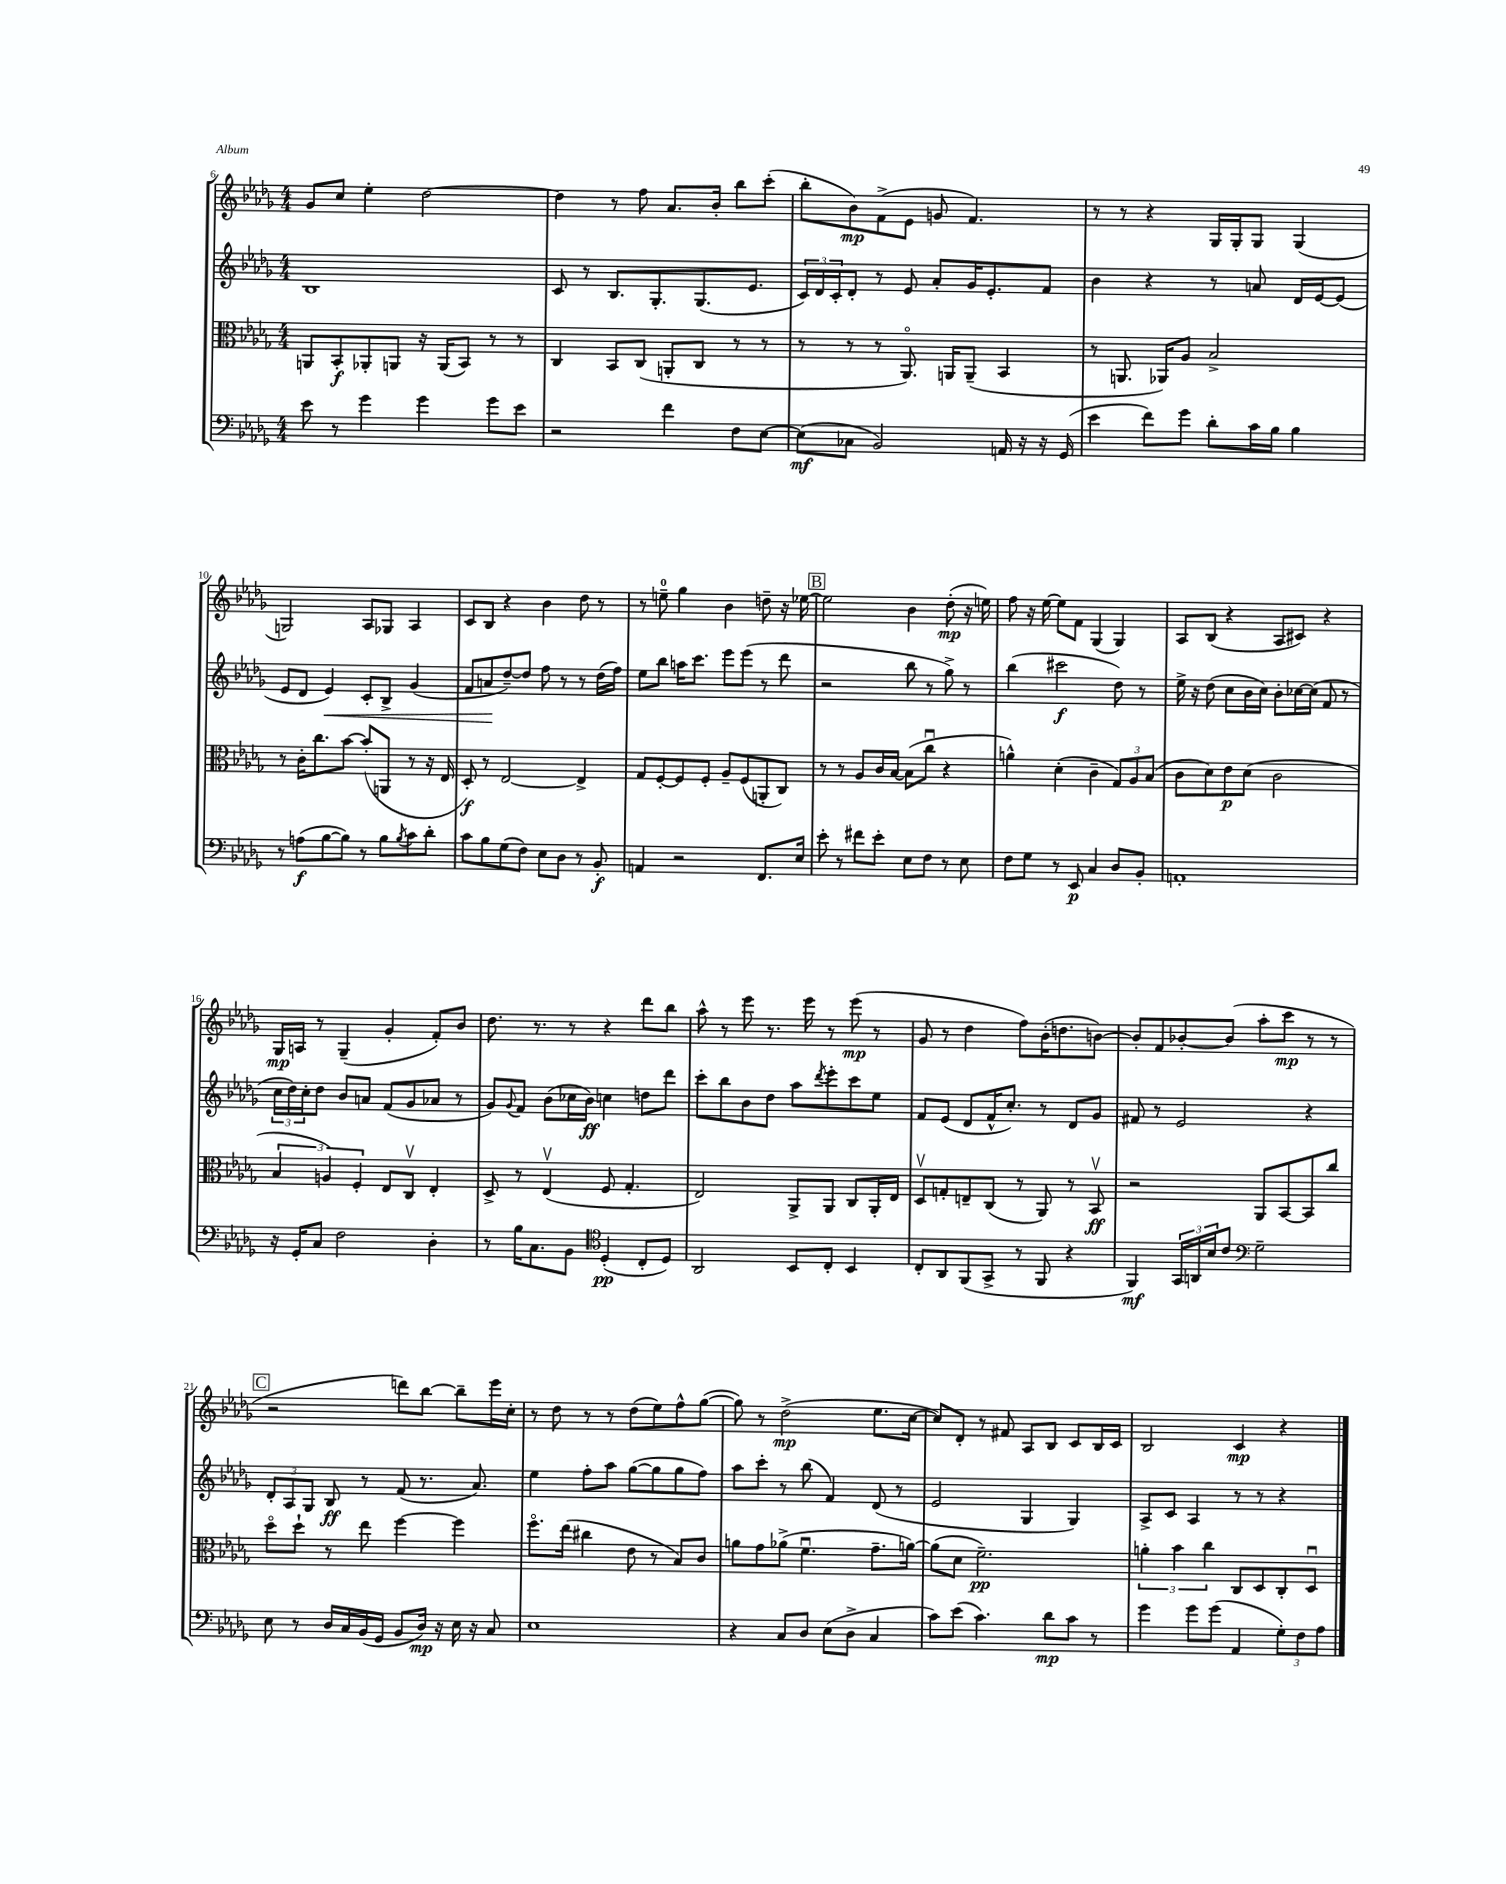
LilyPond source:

<<
\new StaffGroup <<
\new Staff = "s0" {
    \clef treble \key des \major \numericTimeSignature \time 4/4
    ges'8 c''8 ees''4-. des''2~ |
    des''4 r8 f''8 aes'8. bes'16-. bes''8 c'''8-.( |
    bes''8-. bes'8\mp) f'8->( ees'8 g'8 f'4.) |
    r8 r8 r4 ges16 ges16-. ges8 ges4( |
    g2) aes8 ges8 aes4 |
    c'8 bes8 r4 bes'4 des''8 r8 |
    r8 e''8-0-- ges''4 bes'4 d''8-- r16 ees''16~ |
    \mark \markup { \box "B" } ees''2 bes'4 des''8-.\mp( r16 e''16) |
    f''8 r16 ees''16~ ees''8 f'8 ges4( ges4) |
    aes8 bes8( r4 aes8 cis'8) r4 |
    ges16\mp a16 r8 ges4--( ges'4-. f'8-.) bes'8 |
    des''8. r8. r8 r4 des'''8 bes''8 |
    aes''8-^ r8 ees'''8 r8. ees'''16 r8 ees'''8\mp( r8 |
    ges'8 r8 des''4 f''8) bes'16-.( d''8. b'8~) |
    b'8-. f'8 bes'8~-. bes'8( aes''8-. c'''8\mp r8 r8 |
    \mark \markup { \box "C" } r2 d'''8) bes''8~ bes''8-- ees'''16 c''16-. |
    r8 des''8 r8 r8 des''8( ees''8) f''8-^ ges''8~( |
    ges''8) r8 des''2->\mp( ees''8. c''16~ |
    c''8) des'8-. r8 fis'8 aes8 bes8 c'8 bes16 c'16 |
    bes2 c'4\mp r4 \bar "|." |
}
\new Staff = "s1" {
    \clef treble \key des \major \numericTimeSignature \time 4/4
    bes1 |
    c'8 r8 bes8. ges8.-. ges8.( ees'8. |
    \tuplet 3/2 { c'16) des'16 c'16-. } des'8-. r8 ees'8 aes'8-. ges'16 ees'8.-. f'8 |
    bes'4 r4 r8 a'8 des'16 ees'16~ ees'8( |
    ees'8 des'8 ees'4\<) c'8-. bes8-> ges'4( |
    f'8 a'8\! des''8~--) des''8 f''8 r8 r8 des''16( f''16) |
    ees''8 bes''8 a''16 c'''8. ees'''8 ees'''8( r8 des'''8 |
    \mark \markup { \box "B" } r2 bes''8 r8 ges''8->) r8 |
    bes''4( cis'''2\f des''8) r8 |
    ees''16-> r16 des''8( c''8 bes'16 c''16) bes'8-. ces''16~ ces''16( f'8 r8 |
    \tuplet 3/2 { c''16 des''16) c''16-. } des''8 bes'8 a'8 f'8( ges'8 aes'8 r8 |
    ges'8) \appoggiatura { ges'8 } f'8 bes'8( ces''16 bes'16\ff) c''4 d''8 des'''8 |
    c'''8-. bes''8 bes'8 des''8 aes''8 \acciaccatura { des'''8 } ees'''8-. c'''8 ees''8 |
    f'8 ees'8( des'8 f'16-^ c''8.-.) r8 des'8 ges'8 |
    fis'8 r8 ees'2 r4 |
    \mark \markup { \box "C" } \tuplet 3/2 { des'8-. aes8 ges8 } bes8\ff r8 f'8( r8. aes'8.) |
    ees''4 f''8-. aes''8 ges''8~( ges''8 ges''8 f''8) |
    aes''8 c'''8-. r8 bes''8( f'4) des'8( r8 |
    ees'2 ges4 ges4) |
    aes8-> c'8 aes4 r8 r8 r4 \bar "|." |
}
\new Staff = "s2" {
    \clef alto \key des \major \numericTimeSignature \time 4/4
    a,8 bes,8-.\f aes,8-. a,8 r16 a,16( bes,8) r8 r8 |
    c4 bes,8 c8( a,8-. c8 r8 r8 |
    r8 r8 r8 aes,8.\flageolet) a,16 a,8--( bes,4 |
    r8 a,8. aes,16) aes8 bes2-> |
    r8 c'16-. c''8. bes'8~ bes'8-.( a,8 r8 r16 ees16 |
    des8-.\f) r8 ees2~ ees4-> |
    ges8 f8~-. f8 f8-. aes8-- f8( a,8-. c8) |
    \mark \markup { \box "B" } r8 r8 aes8 c'16 bes16~ bes8( c''8\downbow r4 |
    a'4-^) des'4-.( c'4-- \tuplet 3/2 { ges8) aes8 bes8( } |
    c'8 des'8) ees'8\p des'8( c'2 |
    \tuplet 3/2 { bes4 a4) f4-. } ees8 c8\upbow ees4-. |
    des8-> r8 ees4\upbow( f8 ges4.-. |
    ees2) aes,8-> aes,8 c8 aes,16-. ees16 |
    des8\upbow g8-. e8-- c8( r8 aes,8) r8 bes,8\upbow\ff |
    r2 aes,8 bes,8~ bes,8 c''8 |
    \mark \markup { \box "C" } des''8\flageolet des''8-! r8 ees''8 f''4~ f''4 |
    f''8.\flageolet ees''16( cis''4 ees'8 r8 bes8) c'8 |
    a'8 ges'8 aes'8->( f'4.\downbow ges'8.-- a'16~) |
    a'8( des'8 f'2.--\pp) |
    \tuplet 3/2 { a'4-. bes'4 c''4 } c8 des8 c8-. des8\downbow \bar "|." |
}
\new Staff = "s3" {
    \clef bass \key des \major \numericTimeSignature \time 4/4
    ees'8 r8 ges'4 ges'4 ges'8 ees'8 |
    r2 f'4 f8 ees8~ |
    ees8\mf( ces8 bes,2) a,16 r16 r16 ges,16( |
    ees'4 f'8) ges'8 des'8-. c'16 bes16 bes4 |
    r8 a8\f( bes8~ bes8) r8 bes8 \acciaccatura { bes8 } c'8 des'8-. |
    c'8 bes8 ges8( f8) ees8 des8 r8 bes,8-.\f |
    a,4 r2 f,8. ees16 |
    \mark \markup { \box "B" } ees'8-. r8 fis'8 ees'8-. ees8 f8 r8 ees8 |
    f8 ges8 r8 ees,8\p c4 des8 bes,8-. |
    a,1-. |
    r16 ges,16-. c8 f2 des4-. |
    r8 bes16 c8. bes,8 \clef tenor des4-.\pp( c8-. des8) |
    aes,2 bes,8 c8-. bes,4 |
    c8-. aes,8 f,8( ges,8-> r8 f,8 r4 |
    f,4\mf) \tuplet 3/2 { ges,16 a,16 bes16 } c'8 \clef bass ges2-- |
    \mark \markup { \box "C" } ees8 r8 des16 c16 bes,16( ges,16 bes,8 des16\mp) r16 ees16 r16 c8 |
    ees1 |
    r4 c8 des8 ees8( des8-> c4 |
    c'8) ees'8( c'4.) des'8\mp c'8 r8 |
    ges'4 ges'8 ges'8( aes,4 \tuplet 3/2 { ges8-.) f8 aes8 } \bar "|." |
}
>>
>>
\layout { \context { \Score currentBarNumber = #6 } }
